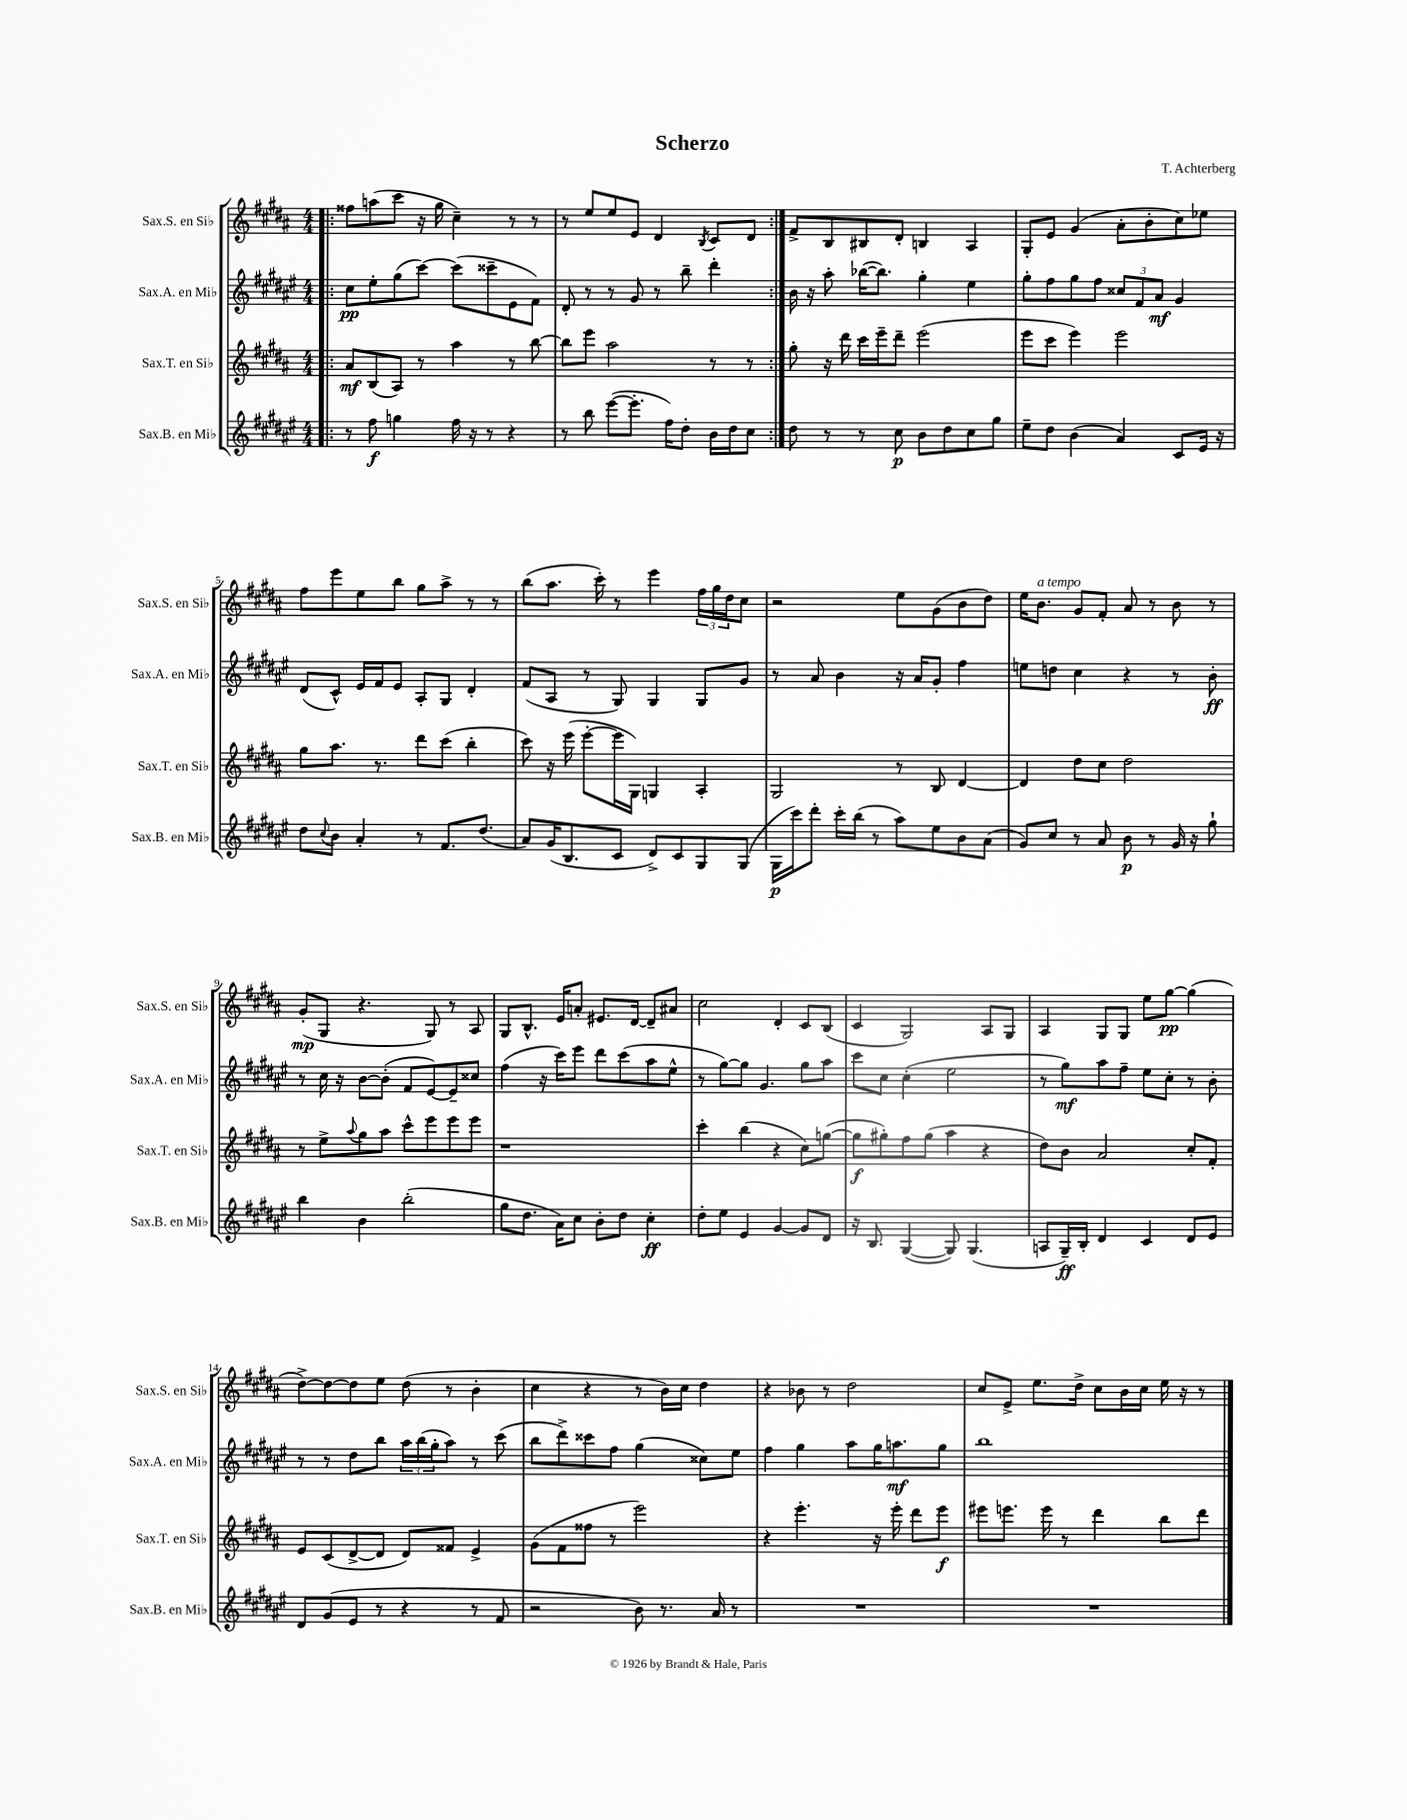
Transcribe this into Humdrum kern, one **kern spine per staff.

**kern	**dynam	**kern	**dynam	**kern	**dynam	**kern	**dynam
*part4	*part4	*part3	*part3	*part2	*part2	*part1	*part1
*staff4	*staff4	*staff3	*staff3	*staff2	*staff2	*staff1	*staff1
*I"Sax.B. en Mi♭	*	*I"Sax.T. en Si♭	*	*I"Sax.A. en Mi♭	*	*I"Sax.S. en Si♭	*
*I'Sax.B. en Mi♭	*	*I'Sax.T. en Si♭	*	*I'Sax.A. en Mi♭	*	*I'Sax.S. en Si♭	*
*clefG2	*	*clefG2	*	*clefG2	*	*clefG2	*
*k[f#c#g#d#a#e#]	*	*k[f#c#g#d#a#]	*	*k[f#c#g#d#a#e#]	*	*k[f#c#g#d#a#]	*
*M4/4	*	*M4/4	*	*M4/4	*	*M4/4	*
=1!|:	=1!|:	=1!|:	=1!|:	=1!|:	=1!|:	=1!|:	=1!|:
8r	.	8a#/L	mf	8cc#\L	pp	8ff##X\L	.
8ff#\	f	(8B/	.	8ee#'\	.	(8aan\	.
4ggn\	.	8A#/J)	.	(8gg#\	.	8ccc#\J	.
.	.	8r	.	[8ccc#\J)	.	16r	.
.	.	.	.	.	.	16gg#\	.
16ff#\	.	4aa#\	.	(8ccc#\L]	.	4cc#~\)	.
16r	.	.	.	.	.	.	.
8r	.	.	.	8ccc##X~\	.	.	.
4r	.	8r	.	8e#\	.	8r	.
.	.	[8bb\	.	8f#\J)	.	8r	.
=2	=2	=2	=2	=2	=2	=2	=2
8r	.	8bb\L]	.	8d#'/	.	8r	.
8bb\	.	8eee\J	.	8r	.	8ee/L	.
([8eee#\L	.	2aa#\	.	8r	.	8ee/	.
8.eee#'\J]	.	.	.	8g#/	.	8e/J	.
.	.	.	.	8r	.	4d#/	.
16ff#\KL)	.	.	.	.	.	.	.
8dd#'\J	.	.	.	8bb~\	.	.	.
.	.	.	.	.	.	8qB/	.
16b\LL	.	8r	.	4ddd#'\	.	8c#/L	.
16dd#\J	.	.	.	.	.	.	.
8cc#\J	.	8r	.	.	.	8d#/J	.
=3:|!	=3:|!	=3:|!	=3:|!	=3:|!	=3:|!	=3:|!	=3:|!
8dd#\	.	8gg#'\	.	16b\	.	8f#^/L	.
.	.	.	.	16r	.	.	.
8r	.	16r	.	8aa#'\	.	8B/	.
.	.	16ddd#\	.	.	.	.	.
8r	.	16ccc#\LL	.	([16bb-X\KL	.	8B#X/	.
.	.	16eee~\J	.	8.bb-\J])	.	.	.
8cc#\	p	8ddd#~\J	.	.	.	8d#'/J	.
8b\L	.	(2eee\	.	4gg#'\	.	4Bn/	.
8dd#\	.	.	.	.	.	.	.
8cc#\	.	.	.	4ee#\	.	4A#/	.
8gg#\J	.	.	.	.	.	.	.
=4	=4	=4	=4	=4	=4	=4	=4
8ee#~\L	.	8eee\L	.	8gg#'\L	.	8G#'/L	.
8dd#\J	.	8ccc#\J	.	8ff#\	.	8e/J	.
(4b\	.	4eee\)	.	8gg#\	.	(4g#/	.
.	.	.	.	8ff#\J	.	.	.
4a#/)	.	2eee\	.	12cc##X/L	.	8a#'\L	.
.	.	.	.	12f#/	.	.	.
.	.	.	.	.	.	8b'\	.
.	.	.	.	12a#/J	mf	.	.
8c#/L	.	.	.	4g#/	.	8cc#\)	.
16e#/Jk	.	.	.	.	.	8ee-X\J	.
16r	.	.	.	.	.	.	.
!!LO:LB:g=z
=5	=5	=5	=5	=5	=5	=5	=5
8dd#\L	.	8gg#\L	.	(8d#/L	.	8ff#\L	.
8qqcc#/	.	.	.	.	.	.	.
8b\J	.	8.aa#\J	.	8c#^^/J)	.	8eee\	.
4a#'/	.	.	.	16e#/LL	.	8ee\	.
.	.	8.r	.	16f#/J	.	.	.
.	.	.	.	8e#/J	.	8bb\J	.
8r	.	8ddd#\L	.	8A#'/L	.	8gg#\L	.
8.f#/L	.	(8ccc#\J	.	8G#/J	.	8aa#^\J	.
.	.	4bb'\	.	4d#'/	.	8r	.
(8.dd#/J	.	.	.	.	.	.	.
.	.	.	.	.	.	8r	.
=6	=6	=6	=6	=6	=6	=6	=6
8a#/L)	.	8ccc#\)	.	(8f#/L	.	(8bb\L	.
(16g#/K	.	16r	.	8A#/J	.	8.aa#\J	.
8.B/	.	(16eee\	.	.	.	.	.
.	.	[8eee'\L	.	8r	.	.	.
.	.	.	.	.	.	16ccc#'\)	.
8c#/J	.	16eee\L]	.	8G#/)	.	8r	.
.	.	16G#\JJ)	.	.	.	.	.
8d#^/L)	.	4Gn/	.	4G#/	.	4eee\	.
8c#/	.	.	.	.	.	.	.
8G#/	.	4A#'/	.	8G#/L	.	24ff#\LL	.
.	.	.	.	.	.	24gg#\	.
.	.	.	.	.	.	24dd#\J	.
(8G#/J	.	.	.	8g#/J	.	8cc#\J	.
=7	=7	=7	=7	=7	=7	=7	=7
16G#\LL	p	2G#/	.	8r	.	2r	.
16ccc#\J)	.	.	.	.	.	.	.
8ddd#'\J	.	.	.	8a#/	.	.	.
16ccc#'\LL	.	.	.	4b\	.	.	.
(16bb\JJ	.	.	.	.	.	.	.
8r	.	.	.	.	.	.	.
8aa#\L)	.	8r	.	16r	.	8ee\L	.
.	.	.	.	16a#/KL	.	.	.
8ee#\	.	8B/	.	8g#'/J	.	(8g#\	.
8b\	.	[4d#/	.	4ff#\	.	8b\	.
(8a#\J	.	.	.	.	.	8dd#\J)	.
=8	=8	=8	=8	=8	=8	=8	=8
8g#/L)	.	4d#/]	.	8een\L	.	16ee\KL	.
!	!	!	!	!	!	!LO:TX:a:i:t=a tempo	!
.	.	.	.	.	.	8.b\J	.
8cc#/J	.	.	.	8ddn\J	.	.	.
8r	.	8dd#\L	.	4cc#\	.	8g#/L	.
8a#/	.	8cc#\J	.	.	.	8f#'/J	.
8b\	p	2dd#\	.	4r	.	8a#/	.
8r	.	.	.	.	.	8r	.
16g#/	.	.	.	8r	.	8b\	.
16r	.	.	.	.	.	.	.
8gg#`\	.	.	.	8b'\	ff	8r	.
!!LO:LB:g=z
=9	=9	=9	=9	=9	=9	=9	=9
4bb\	.	8r	.	8r	.	(8g#'/L	mp
.	.	8ee^\L	.	16cc#\	.	8G#/J	.
.	.	.	.	16r	.	.	.
.	.	8qqaa#/	.	.	.	.	.
4b\	.	8gg#\	.	[8b\L	.	4.r	.
.	.	8aa#\J	.	(8b'\J]	.	.	.
(2bb'\	.	8ccc#^^\L	.	8f#/L	.	.	.
.	.	8eee\	.	[8e#/)	.	8G#/)	.
.	.	8eee\	.	8e#~/]	.	8r	.
.	.	8eee\J	.	8cc##X/J	.	8A#/	.
=10	=10	=10	=10	=10	=10	=10	=10
8gg#\L	.	1r	.	(4ff#\	.	8G#/L	.
8.dd#\J	.	.	.	.	.	8.B^^/J	.
.	.	.	.	16r	.	.	.
16a#\KL)	.	.	.	16ccc#\KL)	.	16e/KL	.
8cc#\J	.	.	.	8eee#\J	.	8an'/J	.
8b'\L	.	.	.	8ddd#\L	.	8.e#X/L	.
8dd#\J	.	.	.	(8ccc#\	.	.	.
.	.	.	.	.	.	[16d#/Jk	.
4cc#'\	ff	.	.	8aa#\	.	8d#~/L]	.
.	.	.	.	8ee#^^\J	.	8a#X/J	.
=11	=11	=11	=11	=11	=11	=11	=11
8dd#'\L	.	4ccc#'\	.	8r	.	2cc#\	.
8ee#\J	.	.	.	[8gg#\L)	.	.	.
4e#/	.	(4bb\	.	8gg#\J]	.	.	.
.	.	.	.	4.g#/	.	.	.
[4g#/	.	4r	.	.	.	4d#'/	.
8g#/L]	.	8cc#\L)	.	8gg#\L	.	8c#/L	.
8d#/J	.	([8ggn\J	.	8aa#\J	.	(8B/J	.
=12	=12	=12	=12	=12	=12	=12	=12
16r	.	8gg\L]	f	8ccc#\L	.	4c#/	.
8.B/	.	.	.	.	.	.	.
.	.	8gg#X'\)	.	8cc#\J	.	.	.
([4G#/	.	8ff#\	.	(4cc#'\	.	2G#/)	.
.	.	(8gg#\J	.	.	.	.	.
8G#/])	.	4aa#\	.	2ee#\	.	.	.
(4.G#/	.	.	.	.	.	.	.
.	.	4r	.	.	.	8A#/L	.
.	.	.	.	.	.	8G#/J	.
=13	=13	=13	=13	=13	=13	=13	=13
8An/L	.	8dd#\L)	.	8r	.	4A#/	.
16G#~/L)	ff	8b\J	.	8gg#\L)	mf	.	.
16B'/JJ	.	.	.	.	.	.	.
4d#/	.	2a#/	.	8aa#\	.	8G#/L	.
.	.	.	.	8ff#~\J	.	8G#/J	.
4c#/	.	.	.	8ee#\L	.	8ee\L	.
.	.	.	.	8cc#'\J	.	[8gg#\J	pp
8d#/L	.	8cc#'/L	.	8r	.	(4gg#\]	.
8e#/J	.	8f#'/J	.	8b'\	.	.	.
!!LO:LB:g=z
=14	=14	=14	=14	=14	=14	=14	=14
8d#/L	.	8e/L	.	8r	.	[8dd#^\L)	.
(8g#/	.	(8c#/	.	8r	.	8dd#\_	.
8e#/J	.	[8d#^/	.	8dd#\L	.	8dd#\]	.
8r	.	8d#/J]	.	8bb\J	.	8ee\J	.
4r	.	8d#/L)	.	24aa#\LL	.	(8dd#\	.
.	.	.	.	(24bb\	.	.	.
.	.	.	.	24gg#'\J	.	.	.
.	.	8f##X/J	.	8aa#\J)	.	8r	.
8r	.	4e^/	.	8r	.	4b'\	.
8f#/	.	.	.	(8ccc#\	.	.	.
=15	=15	=15	=15	=15	=15	=15	=15
2r	.	(8g#\L	.	8bb\L	.	4cc#\	.
.	.	8f#\	.	8ddd#^\)	.	.	.
.	.	8ff##X\J	.	8ccc##X\	.	4r	.
.	.	8r	.	8ff#\J	.	.	.
8b\)	.	2eee\)	.	(4gg#\	.	8r	.
8.r	.	.	.	.	.	16b\LL)	.
.	.	.	.	.	.	16cc#\JJ	.
.	.	.	.	8cc##X\L)	.	4dd#\	.
16a#/	.	.	.	.	.	.	.
8r	.	.	.	8ee#\J	.	.	.
=16	=16	=16	=16	=16	=16	=16	=16
1r	.	4r	.	4ff#\	.	4r	.
.	.	4.eee'\	.	4gg#\	.	8b-X\	.
.	.	.	.	.	.	8r	.
.	.	.	.	8aa#\L	.	2dd#\	.
.	.	16r	.	16gg#\K	.	.	.
.	.	16eee'\	.	8.aan\	mf	.	.
.	.	8ddd#\L	.	.	.	.	.
.	.	8eee\J	f	8gg#\J	.	.	.
=17	=17	=17	=17	=17	=17	=17	=17
1r	.	8eee#X\L	.	1bb	.	8cc#/L	.
.	.	8.eeen\J	.	.	.	8e^/J	.
.	.	.	.	.	.	8.ee\L	.
.	.	16eee\	.	.	.	.	.
.	.	8r	.	.	.	.	.
.	.	.	.	.	.	16dd#^\Jk	.
.	.	4ddd#\	.	.	.	8cc#\L	.
.	.	.	.	.	.	16b\L	.
.	.	.	.	.	.	16cc#\JJ	.
.	.	8bb\L	.	.	.	16ee\	.
.	.	.	.	.	.	16r	.
.	.	8ddd#\J	.	.	.	8r	.
==	==	==	==	==	==	==	==
*-	*-	*-	*-	*-	*-	*-	*-
